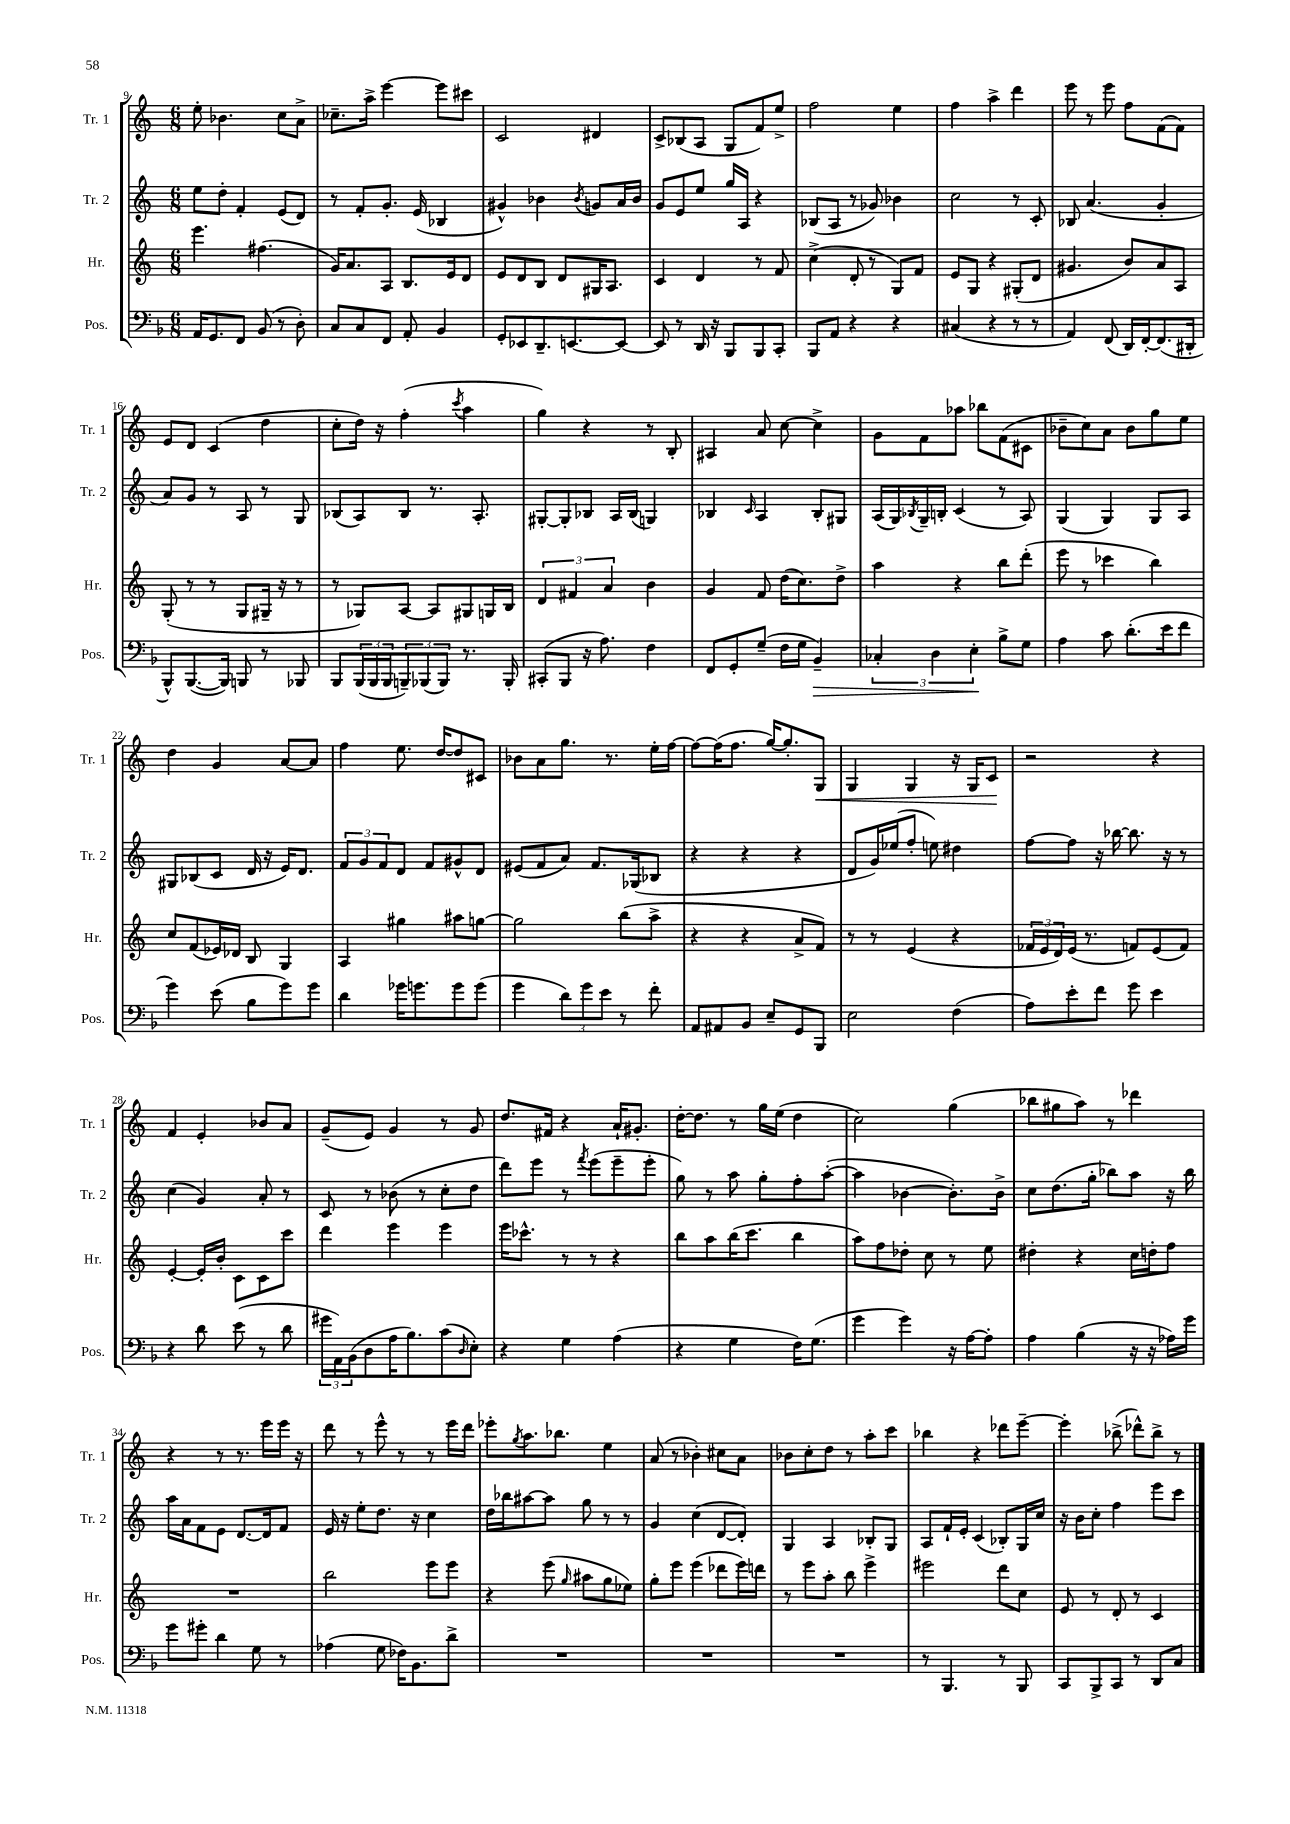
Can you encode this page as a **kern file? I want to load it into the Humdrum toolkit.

**kern	**kern	**kern	**kern
*staff4	*staff3	*staff2	*staff1
*clefF4	*clefG2	*clefG2	*clefG2
*k[b-]	*k[]	*k[]	*k[]
*M6/8	*M6/8	*M6/8	*M6/8
16AA	4.eee	8ee	8ee'
8.GG	.	.	.
.	.	8dd'	4.b-
8FF	.	4f'	.
(8BB-	(4.ff#	.	.
8r	.	(8e	8cc
8D')	.	8d)	8a^
=	=	=	=
8C	16g)	8r	8.cc-~
.	8.a	.	.
8C	.	8f'	.
.	.	.	16aa^
8FF	8A	8.g'	[4eee
8AA'	8.B	.	.
.	.	(16e	.
4BB-	.	4B-	8eee]
.	16e	.	.
.	8d	.	8ccc#
=	=	=	=
8GG'	8e	4g#^^)	2c
8EE-	8d	.	.
8.DD~	8B	4b-	.
.	8d	.	.
[8.EE	.	.	.
.	.	8qb-	.
.	16G#	8g	4d#
.	8.A	.	.
8EE_	.	16a	.
.	.	16b-	.
=	=	=	=
8EE]	4c	8g	8c^
8r	.	8e	(8B-
16DD	4d	8ee	8A
16r	.	.	.
8BBB-	.	16gg	8G
.	.	16A	.
8BBB-	8r	4r	8f)
8CC'	8f	.	8ee^
=	=	=	=
8BBB-	(4cc^	(8B-	2ff
8AA	.	8A	.
4r	8d'	8r	.
.	8r	8g-)	.
4r	8G)	4b-	4ee
.	8f	.	.
=	=	=	=
(4C#	8e	2cc	4ff
.	8G	.	.
4r	4r	.	4aa^
8r	(8G#'	8r	4ddd
8r	8d	8c'	.
=	=	=	=
4AA)	4.g#	8B-	8eee
.	.	(4.a	8r
(8FF	.	.	8eee
16DD)	8b)	.	8ff
[16FF'	.	.	.
(8.FF]	8a	4g'	(8f
.	8A	.	8f)
16DD#'	.	.	.
=	=	=	=
8BBB-^^)	(8G'	8a)	8e
([8.BBB-	8r	8g	8d
.	8r	8r	(4c
16BBB-])	.	.	.
8BBB	8G	8A	.
8r	16G#~	8r	4dd
.	16r	.	.
8BBB-	8r	8G	.
=	=	=	=
8BBB-	8r	(8B-	8cc'
(24BBB-	8G-)	8A)	16dd)
24BBB-	.	.	.
.	.	.	16r
24BBB-	.	.	.
12BBB~)	[8A	8B-	(4ff'
(12BBB-	.	.	.
.	8A]	8.r	.
12BBB-)	.	.	.
.	.	.	8qccc
8.r	8G#	.	4aa
.	.	8.A'	.
.	16G	.	.
16BBB-'	16B	.	.
=	=	=	=
(8CC#'	6d	[8G#'	4gg)
8BBB-	.	8G#']	.
.	6f#	.	.
16r	.	8B-	4r
8.A)	.	.	.
.	6a	.	.
.	.	16A	.
.	.	(16B-	.
4F	4b	4G)	8r
.	.	.	8B'
=	=	=	=
8FF	4g	4B-	4A#
8GG'	.	.	.
.	.	16qqc	.
(8G~	8f	4A	8a
16F	(16dd	.	[8cc
16G	8.cc)	.	.
4BB-~)	.	8B-'	4cc^]
.	8dd^	8G#	.
=	=	=	=
6C-'	4aa	(16A	8g
.	.	16G)	.
.	.	8qB-	.
.	.	16G~	8f
6D	.	.	.
.	.	16B'	.
.	4r	(4c	8aa-
6E'	.	.	.
.	.	.	8bb-
8B-^	8bb	8r	(8f
8G	(8ddd'	8A)	8c#
=	=	=	=
4A	8eee	(4G	8b-~
.	8r	.	8cc)
8c	4ccc-	4G)	8a
(8.d'	.	.	8b-
.	4bb)	8G	8gg
16e	.	.	.
8f	.	8A	8ee
=	=	=	=
4g)	8cc	8G#	4dd
.	(8f	(8B-	.
(8e	16e-)	8c	4g
.	16d-	.	.
8B-	8B	16d	.
.	.	16r	.
8g)	4G	16e)	[8a
.	.	8.d	.
8g	.	.	8a]
=	=	=	=
4d	4A	12f	4ff
.	.	12g	.
.	.	12f	.
16g-	4gg#	8d	8.ee
8.g	.	.	.
.	.	8f	.
.	.	.	[16dd
8g	8aa#	8g#^^	8dd]
(8g	[8gg	8d	8c#
=	=	=	=
4g	2gg]	(8e#	8b-
.	.	8f	8a
12d)	.	8a)	8.gg
12g	.	.	.
.	.	8.f	.
12e	.	.	.
.	.	.	8.r
8r	(8bb	.	.
.	.	(16G-	.
8f'	8aa^	8B-	16ee'
.	.	.	[16ff
=	=	=	=
8AA	4r	4r	8ff_
8AA#	.	.	(16ff]
.	.	.	8.ff
8BB-	4r	4r	.
8E~	.	.	[16gg)
.	.	.	8.gg']
8GG	8a^	4r	.
8BBB-	8f)	.	8G
=	=	=	=
2E	8r	8d	4G
.	8r	16g)	.
.	.	(16ee-	.
.	(4e	8ff'	4G
.	.	8ee)	.
(4F	4r	4dd#	16r
.	.	.	16G
.	.	.	8c
=	=	=	=
8A)	24f-	[8ff	2r
.	24e	.	.
.	24d)	.	.
8e'	(16e	8ff]	.
.	8.r	.	.
8f	.	16r	.
.	.	[16bb-	.
8g	8f)	8.bb-]	.
4e	(8e	.	4r
.	.	16r	.
.	8f)	8r	.
=	=	=	=
4r	[4e'	(4cc	4f
8d	16e']	4g)	4e'
.	16b'	.	.
(8e	8c	.	.
8r	8c	8a'	8b-
8d	8ccc	8r	8a
=	=	=	=
24g#	4ddd	8c	(8g~
24AA)	.	.	.
(24BB-	.	.	.
8D	.	8r	8e)
16A	4eee	(8b-	4g
8.B-)	.	.	.
.	.	8r	.
(8c	4eee	8cc'	8r
16qqD	.	.	.
8E')	.	8dd	8g
=	=	=	=
4r	16eee	8ddd)	8.dd
.	8.ccc-^^	.	.
.	.	8eee	.
.	.	.	16f#
4G	8r	8r	4r
.	.	8qfff	.
.	8r	(8eee	.
(4A	4r	8eee~	16a`
.	.	.	8.g#'
.	.	8eee'	.
=	=	=	=
4r	8bb	8gg)	[16dd'
.	.	.	8.dd]
.	8aa	8r	.
4G	(16bb	8aa	8r
.	8.ccc	.	.
.	.	8gg'	16gg
.	.	.	(16ee
16F)	4bb	8ff'	4dd
(8.G	.	.	.
.	.	([8aa'	.
=	=	=	=
4g	8aa)	4aa]	2cc)
.	8ff	.	.
4g)	8dd-'	[4b-	.
.	8cc	.	.
16r	8r	8.b-'])	(4gg
[16A	.	.	.
8A']	8ee	.	.
.	.	16b-^	.
=	=	=	=
4A	4dd#'	8cc	8bb-
.	.	(8.dd	8gg#
(4B-	4r	.	8aa)
.	.	16gg'	.
.	.	8bb-)	8r
16r	16cc	8aa	4ddd-
16r	16dd'	.	.
16A-)	8ff	16r	.
16g	.	16bb-	.
=	=	=	=
8g	2.r	16aa	4r
.	.	16a	.
8g#'	.	8f	.
4d	.	8e	8r
.	.	[8.d	8.r
8G	.	.	.
.	.	16d]	16eee
8r	.	8f	16eee
.	.	.	16r
=	=	=	=
(4A-	2bb	16e	8ddd
.	.	16r	.
.	.	8ee'	8r
8G	.	8.dd	8eee^^
16F-)	.	.	8r
8.BB-	.	16r	.
.	8eee	4cc	8r
8d^	8eee	.	16eee
.	.	.	16ddd
=	=	=	=
2.r	4r	16dd	8eee-'
.	.	16bb-	.
.	.	.	8qgg
.	.	[8aa#	8.aa
.	(8eee	8aa#]	.
.	.	.	8.bb-
.	16qqgg	.	.
.	8aa#	8gg	.
.	8gg	8r	4ee
.	8ee-)	8r	.
=	=	=	=
2.r	8gg'	4g	(8a
.	8eee	.	8r
.	(4eee	(4cc	4b-')
.	8ddd-	[8d	8cc#
.	16eee)	8d'])	8a
.	16ddd	.	.
=	=	=	=
2.r	8r	4G	8b-
.	8eee	.	8cc'
.	8aa'	4A	8dd
.	8bb	.	8r
.	4eee^	8B-'	8aa'
.	.	8G	8ccc
=	=	=	=
8r	2eee#	8A	4bb-
4.BBB-	.	16f`	.
.	.	16e'	.
.	.	(4c	4r
8r	8ddd	8B-')	8ddd-
8BBB-	8cc	16G	[8eee~
.	.	16cc	.
=	=	=	=
8CC	8e	16r	4eee']
.	.	16b	.
8BBB-^	8r	8cc'	.
8CC	8d'	4ff	(8bb-^
8r	8r	.	8ddd-^^)
8DD	4c	8eee	8bb-^
8C	.	8ccc	8r
==	==	==	==
*-	*-	*-	*-
